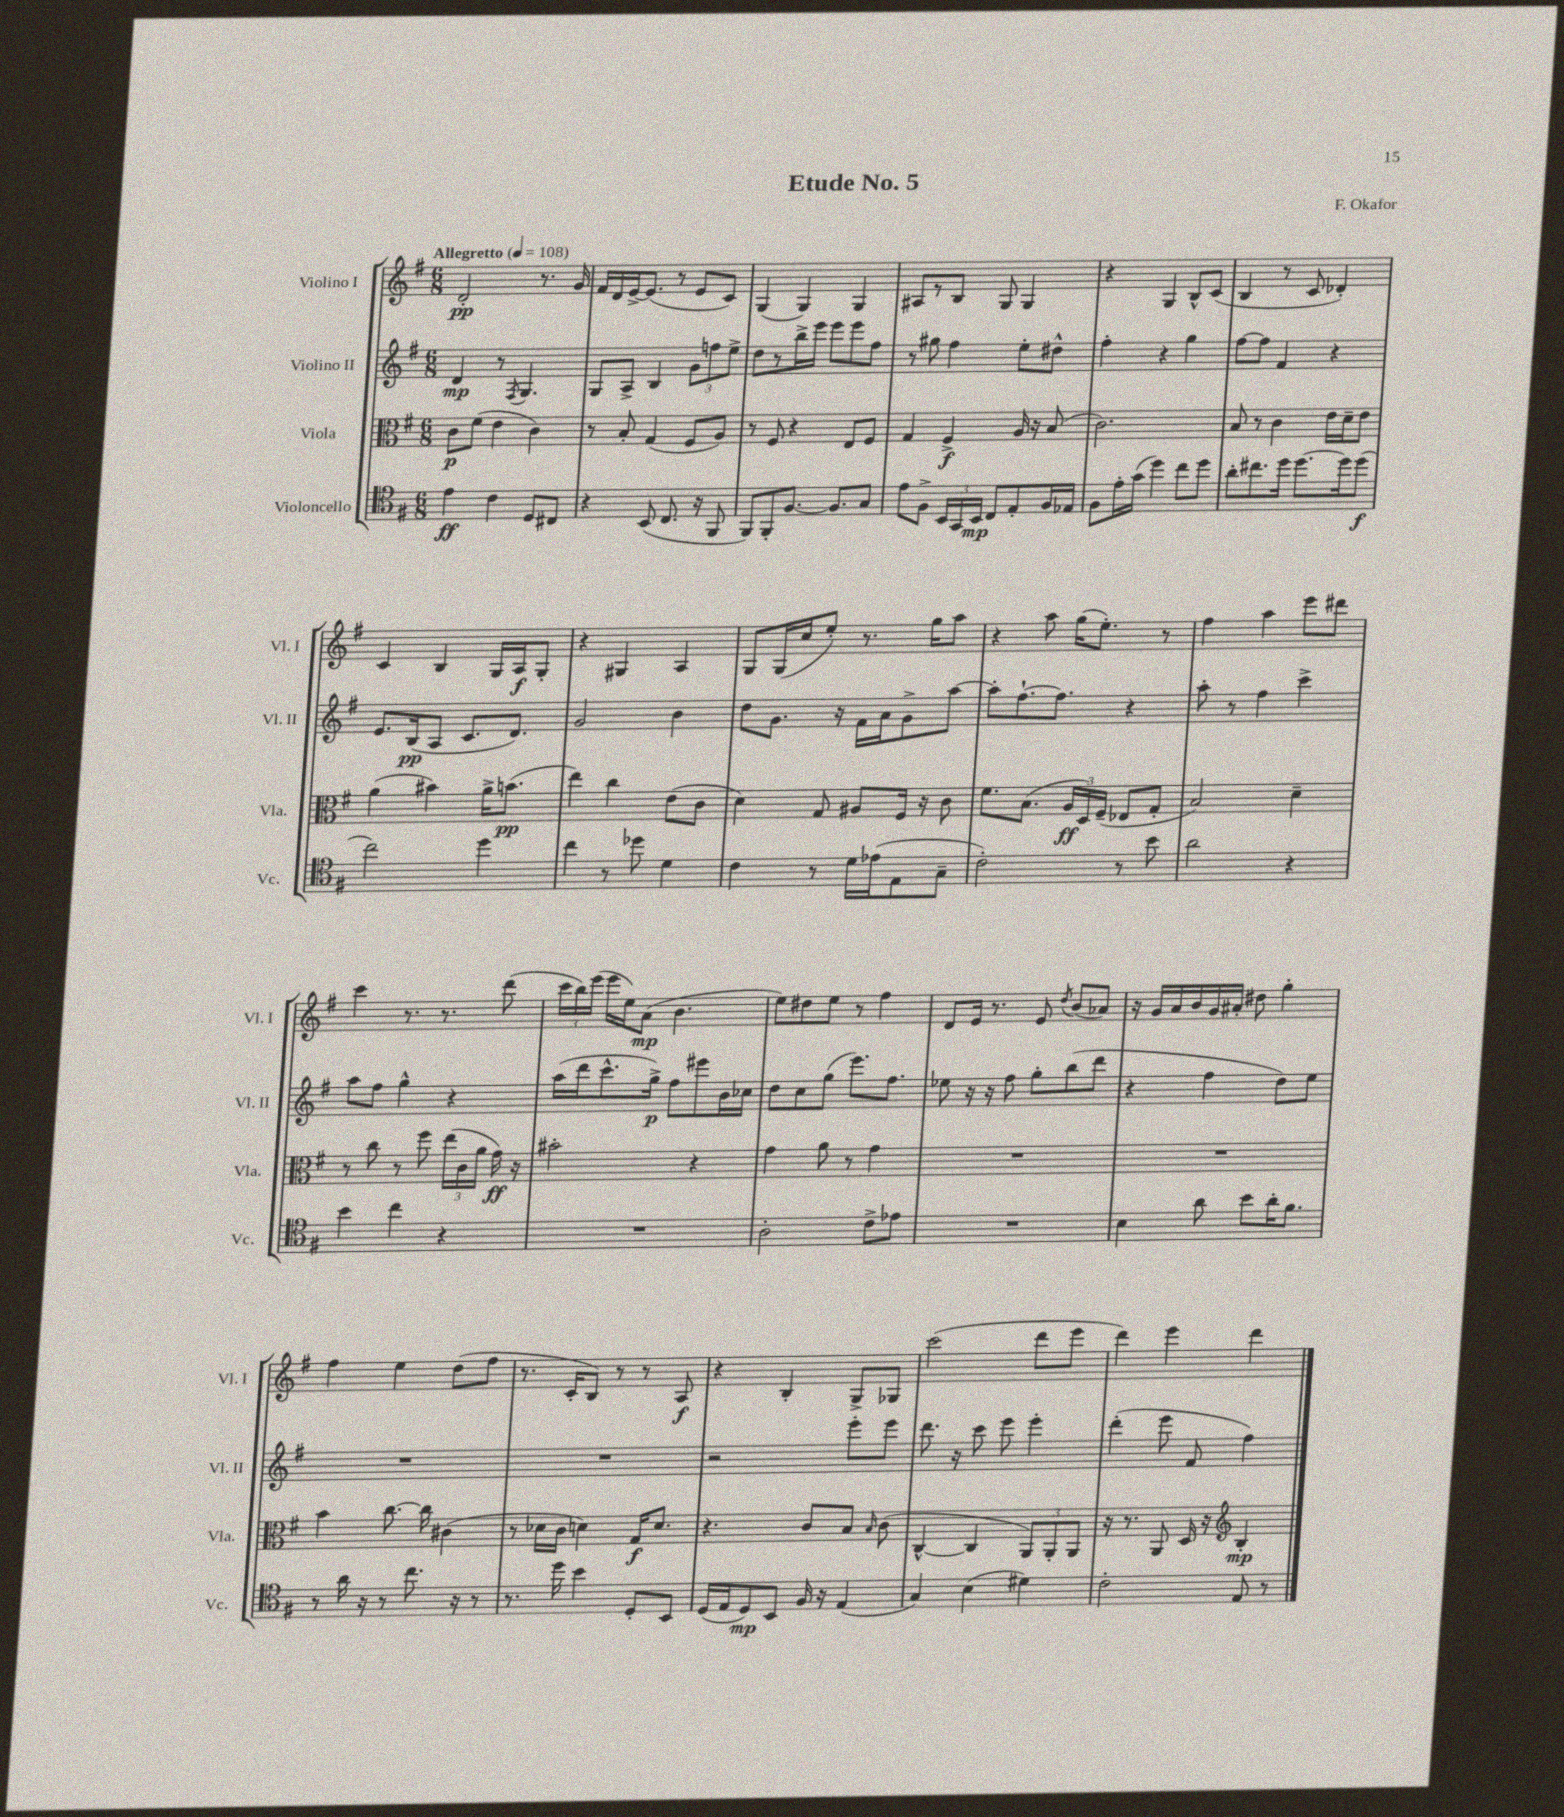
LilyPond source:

\header { title = "Etude No. 5" composer = "F. Okafor" }
<<
\new StaffGroup <<
\new Staff = "s0" \with { instrumentName = "Violino I" shortInstrumentName = "Vl. I" } {
    \clef treble \key g \major \numericTimeSignature \time 6/8 \tempo "Allegretto" 4 = 108
    \autoBeamOff d'2-.\pp r8. g'16 |
    fis'16[ d'16 e'16~-> e'8.]( r8 e'8[ c'8]) |
    g4( g4) g4 |
    ais8[ r8 b8] g8 g4 |
    r4 g4 b8[-^ c'8]( |
    b4 r8 c'8 des'4-.) |
    c'4 b4 g16[ a16\f g8]-. |
    r4 gis4 a4 |
    g8[ g16( c''16 e''8]-.) r8. g''16[ a''8] |
    r4 a''8 g''16[( e''8.]-.) r8 |
    fis''4 a''4 e'''8[ dis'''8] |
    c'''4 r8. r8. d'''8( |
    \tuplet 3/2 { c'''16[ b''16) e'''16]( } e'''16[ e''16) a'8]\mp( b'4. |
    e''8[) dis''8 e''8] r8 fis''4 |
    d'8[ e'16] r8. e'8 \acciaccatura { d''8 } b'8[( aes'8]) |
    r16 g'16[ a'16 b'16 g'16 ais'16]-. dis''8 g''4-. |
    fis''4 e''4 d''8[( fis''8] |
    r8. c'16[-. b8]) r8 r8 a8\f |
    r4 b4-. g8[-> ges8] |
    c'''2( d'''8[ e'''8] |
    d'''4) e'''4 d'''4 \bar "|." |
}
\new Staff = "s1" \with { instrumentName = "Violino II" shortInstrumentName = "Vl. II" } {
    \clef treble \key g \major \numericTimeSignature \time 6/8
    \autoBeamOff d'4\mp r8 \acciaccatura { fis8 } g4. |
    g8[ a8]-> b4 \tuplet 3/2 { g'8[ f''8 e''8]-> } |
    d''8[ r8 b''16-> e'''16] e'''8[ e'''8 fis''8] |
    r8 gis''8 fis''4 e''8[-. dis''8]-^ |
    fis''4-. r4 g''4 |
    fis''8[~ fis''8] fis'4 r4 |
    e'8.[ b16\pp( a8] c'8.[ d'8.]) |
    g'2 b'4 |
    d''8[ g'8.] r16 fis'16[ a'16 g'8-> a''8]~ |
    a''8[-. fis''8.~-! fis''8.] r4 |
    a''8-. r8 fis''4 c'''4-> |
    a''8[ fis''8] g''4-^ r4 |
    a''16[( d'''16 c'''8.-^ g''16]->\p) fis''8[ eis'''8 b'16 ces''16] |
    d''8[ c''8 g''8]( e'''8.[) fis''8.] |
    ees''8 r16 r16 fis''8 g''8[-. b''8( d'''8] |
    r4 fis''4 d''8[) e''8] |
    R2. |
    R2. |
    r2 e'''8[-. e'''8] |
    d'''8. r16 c'''8 e'''8 e'''4-. |
    d'''4-.( e'''8 fis'8 fis''4) \bar "|." |
}
\new Staff = "s2" \with { instrumentName = "Viola" shortInstrumentName = "Vla." } {
    \clef alto \key g \major \numericTimeSignature \time 6/8
    \autoBeamOff c'8[\p fis'8]( e'4 c'4) |
    r8 b8-. g4( fis8[ a8]) |
    r8 fis8 r4 e8[ fis8] |
    g4 fis4->\f a16 r16 b8( |
    c'2.) |
    b8 r8 c'4 e'16[ d'16-- e'8] |
    a'4( bis'4) a'16[-> b'8.]\pp( |
    e''4) c''4 e'8[( c'8] |
    d'4) g8 ais8[ fis16] r16 c'8 |
    fis'8.[ b8.]( \tuplet 3/2 { a16[\ff d16) fis16]--( } ees8[ g8]-. |
    b2) d'4-- |
    r8 c''8 r8 fis''8 \tuplet 3/2 { e''16[( c'16 a'16] } g'16\ff) r16 |
    bis'2-. r4 |
    g'4 a'8 r8 g'4 |
    R2. |
    R2. |
    b'4 c''8.~ c''16 cis'4( |
    r8 des'16[ c'16] d'4) g16[\f d'8.] |
    r4. c'8[ b8] \grace { b16 } c'8( |
    c4~-^ c4 \tuplet 3/2 { a,8[) a,8-. a,8] } |
    r16 r8. a,8 d16 r16 \clef treble b4-.\mp \bar "|." |
}
\new Staff = "s3" \with { instrumentName = "Violoncello" shortInstrumentName = "Vc." } {
    \clef tenor \key g \major \numericTimeSignature \time 6/8
    \autoBeamOff e'4\ff c'4 d8[ cis8] |
    r4 b,8( c8. r16 fis,8 |
    fis,8[) fis,8-. fis8.]~ fis8.[ g8] |
    e'8[ fis8]-> \tuplet 3/2 { b,16[ g,16 b,16]\mp } c8[ e8-. fis16 ees16] |
    fis8[ e'16-. g'16]( d''4) c''8[ d''8] |
    a'8[-. cis''8. d''16] d''8.[~ d''16 d''8]\f( |
    c''2) d''4 |
    c''4 r8 des''8 d'4 |
    c'4 r8 d'16[ ees'16( e8 g8]-- |
    c'2-.) r8 b'8 |
    a'2 r4 |
    b'4 c''4 r4 |
    R2. |
    a2-. c'8[-> ees'8] |
    R2. |
    b4 a'8 b'8[ a'16-. fis'8.] |
    r8 a'16 r16 r8 c''8. r16 r8 |
    r8. d''16 b'4 d8[-. b,8] |
    d16[( e16 d8\mp) b,8] fis16 r16 e4( |
    g4) b4( dis'4) |
    c'2-. e8 r8 \bar "|." |
}
>>
>>
\layout { \context { \Score \remove "Bar_number_engraver" } }
